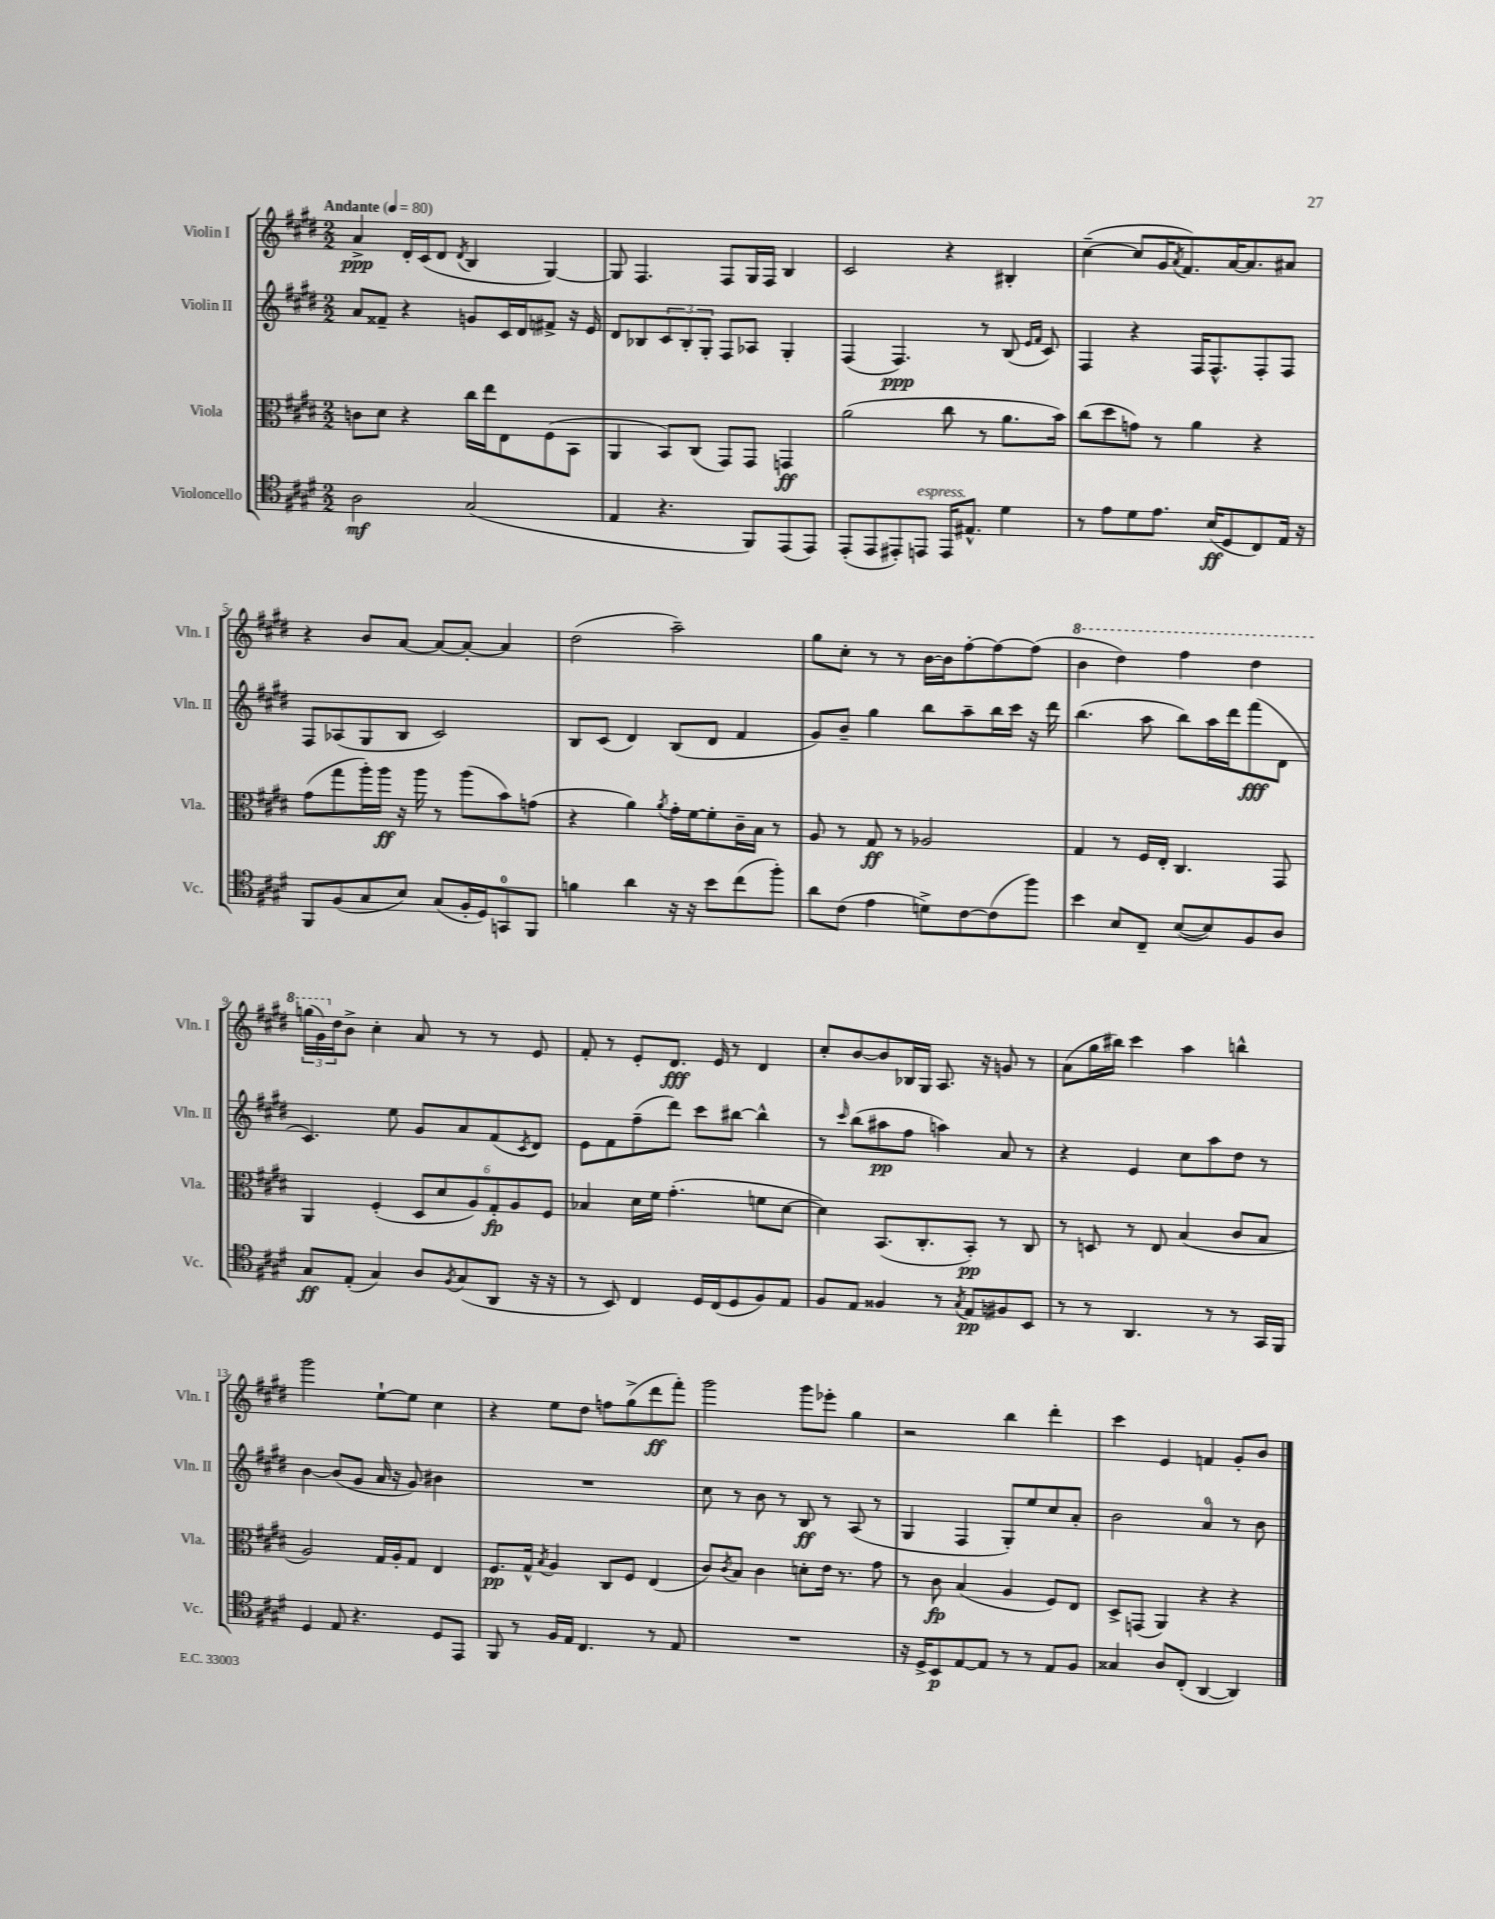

**kern	**kern	**kern	**kern
*staff4	*staff3	*staff2	*staff1
*clefC4	*clefC3	*clefG2	*clefG2
*k[f#c#g#d#]	*k[f#c#g#d#]	*k[f#c#g#d#]	*k[f#c#g#d#]
*M2/2	*M2/2	*M2/2	*M2/2
*MM80	*MM80	*MM80	*MM80
2A	8c	8a	4a^
.	8d#	8f##~	.
.	4r	4r	16d#'
.	.	.	(16c#
.	.	.	8d#
.	.	.	8qd#
(2G#	16cc#	8g	4B
.	16ee	.	.
.	8E	16c#	.
.	.	16d#	.
.	(8F#	8f#^	[4G#)
.	8BB	16r	.
.	.	16e	.
=	=	=	=
4E	4AA	8d#	8G#]
.	.	8B-	4.F#
4.r	8BB)	12c#	.
.	.	12B-'	.
.	(8C#	.	.
.	.	12G#'	.
.	8GG#)	8F#	8F#
8FF#)	8GG#	8A-	16G#
.	.	.	16F#
(8EE	4GG	4G#'	4B
8EE)	.	.	.
=	=	=	=
(8EE'	(2a	(4F#	2c#
8EE	.	.	.
8EE#')	.	4.F#)	.
8EE	.	.	.
16EE	8cc#	.	4r
8.E#^^	.	.	.
.	8r	8r	.
4d#	8.a	(8B	4B#'
.	.	16qqe	.
.	.	16qqf#	.
.	.	8c#)	.
.	16b)	.	.
=	=	=	=
8r	(8cc#	4F#	([4cc#~
8e	8dd#	.	.
8d#	8g)	4r	8cc#]
8.e	8r	.	16g#
.	.	.	8qa
.	.	.	8.f#)
.	4a	16F#	.
(16B	.	8.F#^^	.
8D#	.	.	[16a
.	.	.	8.a]
8C#)	4r	8F#'	.
16E	.	8F#	8a#
16r	.	.	.
=	=	=	=
8FF#	(8g#	8F#	4r
(8F#	8gg#	(8A-	.
8G#	16aa')	8G#	8b
.	16aa	.	.
8B)	16r	8B	[8a
.	16aa	.	.
(8G#	8r	2c#)	8a_
16F#'	(8aa	.	8a'_
16D#)	.	.	.
8GG	8b)	.	4a]
8FF#	(8g	.	.
=	=	=	=
4f	4r	8B	(2dd#
.	.	(8c#	.
4a	4a)	4d#)	.
.	8qa	.	.
16r	16g#'	(8B	2aa~)
16r	[16f#	.	.
8b	8f#']	8d#	.
(8cc#	16c#~	4f#	.
.	16B	.	.
8ff#')	8r	.	.
=	=	=	=
8a	8A	8g#)	8gg#
(8c#	8r	8b~	8cc#'
4e	8G#	4gg#	8r
.	8r	.	8r
8d^)	2A-	8bb	[16b
.	.	.	16b]
[8c#	.	8aa~	[8ff#'
(8c#]	.	16bb	8ff#_
.	.	16ccc#	.
8ff#)	.	16r	(8ff#]
.	.	16ddd#	.
=	=	=	=
4b	4G#	(4.bb	4bb
8B	8r	.	4ddd#)
8C#~	16F#	8aa	.
.	16E'	.	.
([8B	4.C#	8bb)	4fff#
8B])	.	16aa	.
.	.	16ddd#	.
8F#	.	(8fff#	4ddd#
8A	8GG#	8d#	.
=	=	=	=
8G#	4AA	4.c#)	(24ggg
.	.	.	24gg#)
.	.	.	24dd#
(8E'	.	.	8b^
4G#)	(4F#'	.	4cc#'
.	.	8ee	.
8A	12D#	8g#	8a
.	12d#	.	.
8qF#	.	.	.
(8G#	.	8a	8r
.	12A)	.	.
8AA	12G#'	(8f#	8r
.	12A	.	.
.	.	8qc#	.
16r	.	8d#)	8e
.	12F#	.	.
16r	.	.	.
=	=	=	=
8r	4B-	8e	8f#'
8BB)	.	8f#	8r
4C#	16d#	(8ff#~	8e'
.	16f#	.	.
.	(4.g#'	8ddd#)	8.d#
16D#	.	8ccc#	.
(16C#	.	.	16e
8D#	.	[8bb#	8r
8F#)	8f	4bb#^^]	4d#
8E	[8d#	.	.
=	=	=	=
8F#	4d#])	8r	8cc#'
.	.	16qqccc#	.
8E	.	(8bb	[8b
4F##	(8.BB	8aa#	8b]
.	.	8ff#	16B-
.	8.C#'	.	16G#
8r	.	4aa)	8.A
8qG#	.	.	.
8E	8BB')	.	.
.	.	.	16r
8F#	8r	8a	8g
8BB	8C#	8r	8r
=	=	=	=
8r	8r	4r	(8a
8r	8D	.	16gg#
.	.	.	16bb#)
4.AA	8r	4e	4ccc#
.	8E	.	.
.	(4B	8cc#	4aa
8r	.	8aa	.
8r	8c#	8dd#	4bb^^
16GG#	8B	8r	.
16FF#	.	.	.
=	=	=	=
4D#	2A)	[4b	2ggg#
8E	.	(8b]	.
4.r	.	8g#	.
.	16G#	16a	[8ee`
.	16A'	16r	.
.	8G#	8g#)	8ee]
8D#	4E	4b#	4cc#
8EE	.	.	.
=	=	=	=
8FF#	8.F#	1r	4r
8r	.	.	.
.	16G#^^	.	.
.	8qB	.	.
16F#	4A	.	8ee
16E	.	.	.
4.C#	.	.	8dd#
.	8C#	.	8ff
.	8F#	.	(8gg#^
8r	(4E	.	8ddd#
8E	.	.	8fff#')
=	=	=	=
1r	8c#)	8cc#	2ggg#
.	8qc#	.	.
.	8B	8r	.
.	4c#	8b	.
.	.	8r	.
.	8d'	8B	8ggg#
.	16e	8r	8eee-'
.	8.r	.	.
.	.	(8A	4gg#
.	8g#	8r	.
=	=	=	=
16r	8r	4G#	2r
16D#^	.	.	.
8BB	8c#	.	.
[8E	(4B	4F#	.
8E]	.	.	.
8r	4A	8G#')	4bb
8r	.	8ee	.
8E	8F#)	8cc#	4ddd#'
8F#	8E	8a'	.
=	=	=	=
4G##	8D#^	2b	4ccc#
.	(8GG	.	.
8A	4AA)	.	4e
(8C#'	.	.	.
[4AA	4r	4a	4f
4AA])	4r	8r	8g#'
.	.	8b	8b
==	==	==	==
*-	*-	*-	*-
